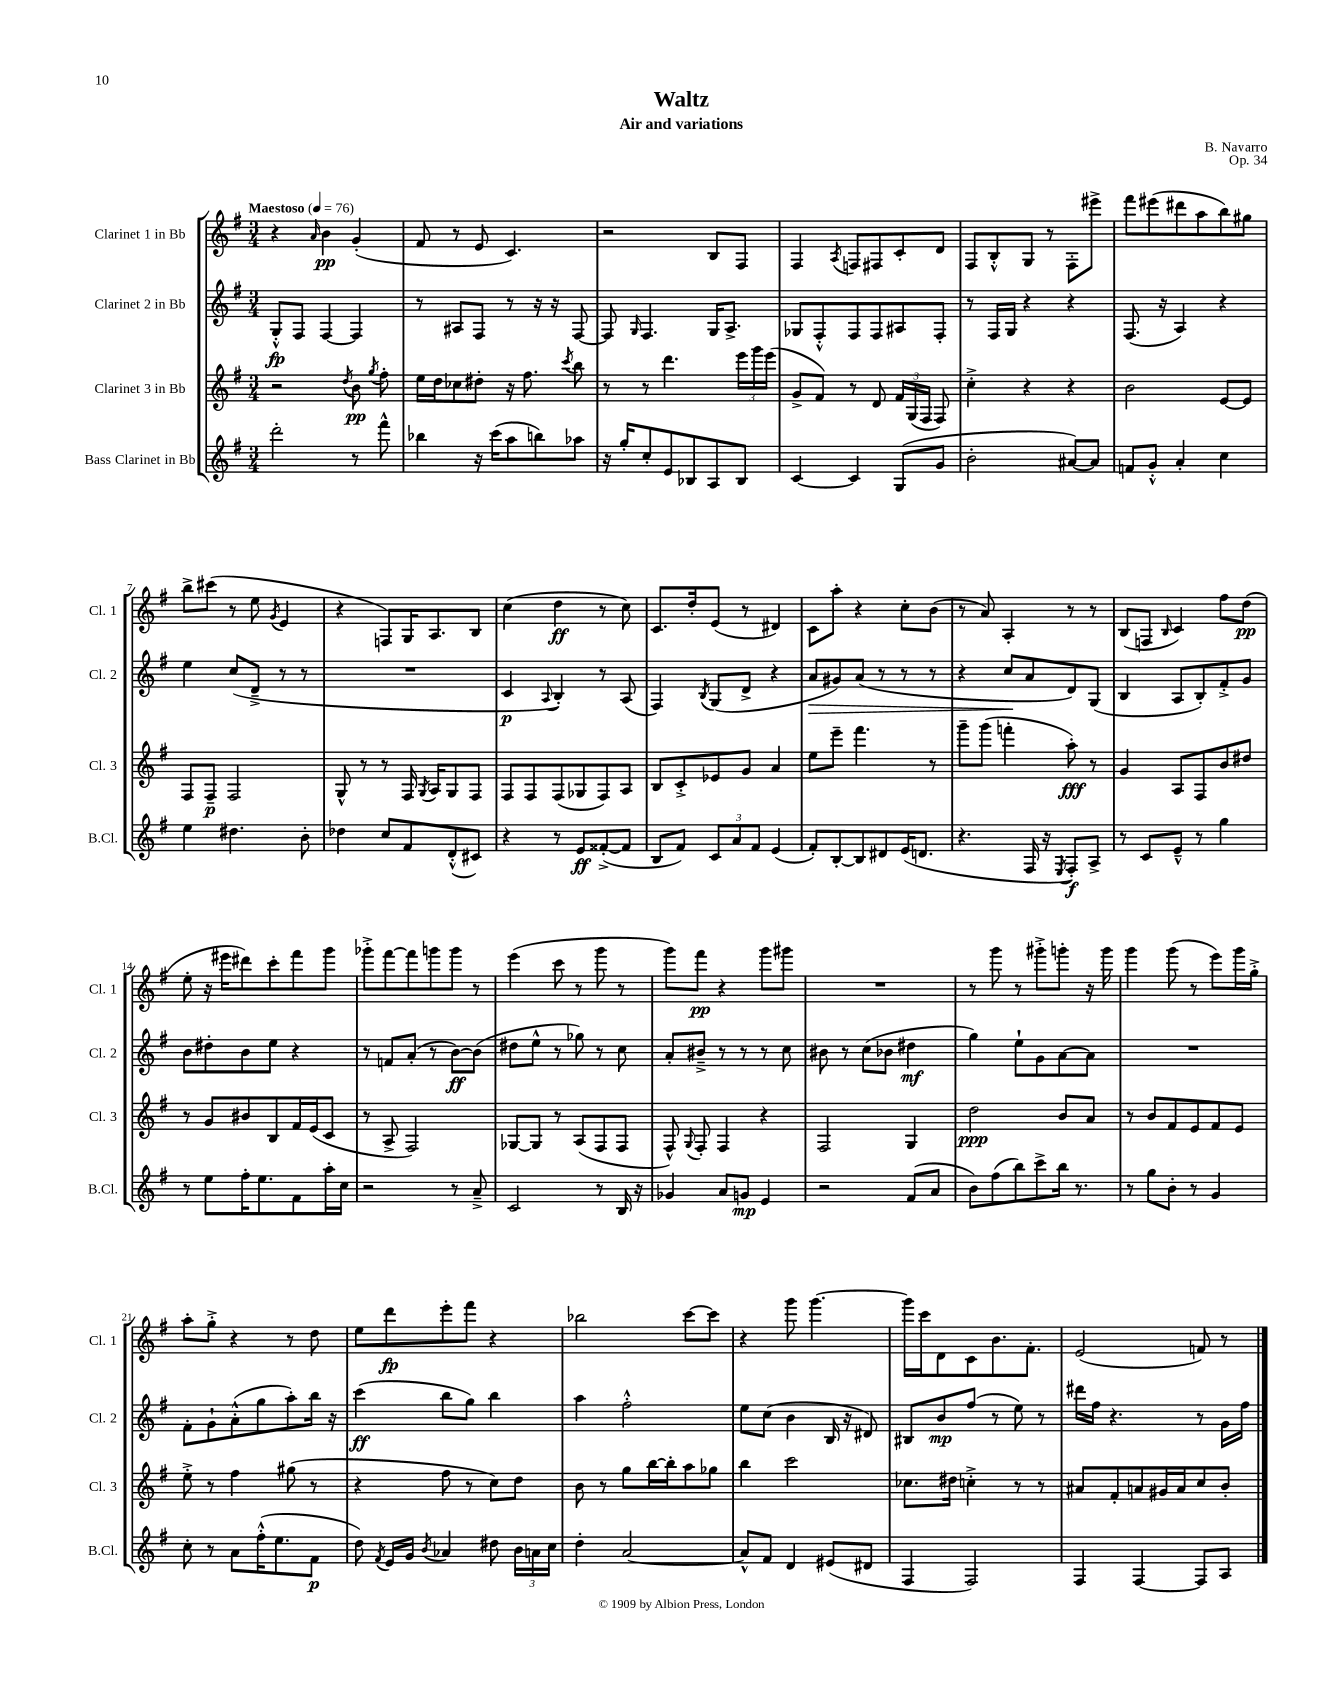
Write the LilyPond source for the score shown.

\header { title = "Waltz" composer = "B. Navarro" subtitle = "Air and variations" opus = "Op. 34" }
<<
\new StaffGroup <<
\new Staff = "s0" \with { instrumentName = "Clarinet 1 in Bb" shortInstrumentName = "Cl. 1" } {
    \clef treble \key g \major \numericTimeSignature \time 3/4 \tempo "Maestoso" 4 = 76
    \autoBeamOff r4 \grace { a'16 } b'4\pp g'4-.( |
    fis'8 r8 e'8 c'4.) |
    r2 b8[ fis8] |
    fis4 \acciaccatura { a8 } f8[ fis8 c'8-. d'8] |
    fis8[ b8-.-^ g8] r8 fis8[-. eis'''8]-> |
    fis'''8[ eis'''8( dis'''8 a''8 b''8) gis''8] |
    b''8[-> cis'''8]( r8 e''8 \acciaccatura { g'8 } e'4 |
    r4 f8[) g16 a8. b8] |
    c''4( d''4\ff r8 c''8) |
    c'8.[ d''16-. e'8]( r8 dis'4) |
    c'8[ a''8]-. r4 c''8[-. b'8]( |
    r8 a'8) a4-. r8 r8 |
    b8[( f8] \grace { b16 } c'4) fis''8[ d''8]\pp( |
    e''8-. r16 eis'''16[ dis'''8) c'''8-. fis'''8 g'''8] |
    ges'''8[-.-> fis'''8~ fis'''8 g'''8 g'''8] r8 |
    e'''4( c'''8 r8 g'''8 r8 |
    g'''8[) fis'''8]\pp r4 g'''8[ gis'''8] |
    R2. |
    r8 g'''8 r8 gis'''8[-.-> g'''8]-. r16 g'''16 |
    g'''4 g'''8( r8 e'''8[) g'''16 g''16]-.-> |
    a''8[-. g''8]-.-> r4 r8 d''8 |
    e''8[ d'''8\fp e'''8-. fis'''8] r4 |
    bes''2 c'''8[~ c'''8] |
    r4 g'''8 g'''4.~ |
    g'''16[ c'''16 d'8 c'8 b'8. fis'8.]-. |
    e'2( f'8) r8 \bar "|." |
}
\new Staff = "s1" \with { instrumentName = "Clarinet 2 in Bb" shortInstrumentName = "Cl. 2" } {
    \clef treble \key g \major \numericTimeSignature \time 3/4
    \autoBeamOff g8[-.-^\fp fis8] fis4~ fis4 |
    r8 ais8[ fis8] r8 r16 r16 fis8~ |
    fis8 \grace { g16 } fis4. g16[ a8.]-> |
    ges8[ fis8-.-^ fis8 fis8 ais8 fis8]-. |
    r8 fis16[ g16] r4 r4 |
    fis8.( r16 a4) r4 |
    e''4 c''8[( d'8]---> r8 r8 |
    R2. |
    c'4\p \appoggiatura { a8 } b4-.) r8 a8( |
    fis4) \acciaccatura { b8 } g8[( d'8]-> r4 |
    a'8[\> gis'8) a'8]( r8 r8 r8 |
    r4 c''8[\! a'8 d'8) g8]( |
    b4 a8[ b8-.) fis'8-.-> g'8] |
    b'8[ dis''8-. b'8 e''8] r4 |
    r8 f'8[ a'8]-.( r8 b'8[~\ff) b'8]( |
    dis''8[ e''8]-^ r8 ges''8) r8 c''8 |
    a'8[-. bis'8]---> r8 r8 r8 c''8 |
    bis'8 r8 c''8[( bes'8] dis''4\mf |
    g''4) e''8[-! g'8 a'8~ a'8] |
    R2. |
    fis'8[-. g'8-! a'8-.-^( g''8 a''8-.) b''16] r16 |
    c'''4\ff( b''8[ g''8]) b''4 |
    a''4 fis''2-.-^ |
    e''8[ c''8]( b'4 b16 r16 dis'8) |
    bis8[ b'8\mp fis''8]( r8 e''8) r8 |
    dis'''16[ fis''16] r4. r8 g'16[ fis''16] \bar "|." |
}
\new Staff = "s2" \with { instrumentName = "Clarinet 3 in Bb" shortInstrumentName = "Cl. 3" } {
    \clef treble \key g \major \numericTimeSignature \time 3/4
    \autoBeamOff r2 \acciaccatura { d''8 } b'8\pp \acciaccatura { g''8 } fis''8-. |
    e''16[ d''16 ces''8 dis''8]-. r16 fis''8. \acciaccatura { c'''8 } b''8 |
    r8 r8 d'''4. \tuplet 3/2 { e'''16[ g'''16 e'''16]( } |
    g'8[-> fis'8]) r8 d'8 \tuplet 3/2 { fis'16[ g16( fis16] } fis8) |
    c''4-.-> r4 r4 |
    b'2 e'8[~ e'8] |
    fis8[ fis8]--\p fis2 |
    g8-^ r8 r8 fis16 \acciaccatura { g8 } a16[ g8 fis8] |
    fis8[ fis8 fis8( ges8 fis8) a8] |
    b8[ c'8-.-> ees'8 g'8] a'4 |
    e''8[ e'''8]-- fis'''4. r8 |
    g'''8[-- g'''8]( f'''4-. a''8-.\fff) r8 |
    g'4 a8[ fis8 b'8 dis''8] |
    r8 g'8[ bis'8 b8 fis'16 e'16( c'8] |
    r8 a8-> fis2) |
    ges8[~ ges8] r8 a8[( fis8 fis8] |
    fis8-^) \appoggiatura { g8 } fis8-. fis4 r4 |
    fis2 g4 |
    d''2\ppp b'8[ a'8] |
    r8 b'8[ fis'8 e'8 fis'8 e'8] |
    e''8-.-> r8 fis''4 gis''8( r8 |
    r4 fis''8 r8 c''8[) d''8] |
    b'8 r8 g''8[ b''16~ b''16-. a''8 ges''8] |
    b''4 c'''2 |
    ces''8.[ dis''16] c''4-.-> r8 r8 |
    ais'8[ fis'8-. a'8 gis'16 a'16 c''8 b'8]-. \bar "|." |
}
\new Staff = "s3" \with { instrumentName = "Bass Clarinet in Bb" shortInstrumentName = "B.Cl." } {
    \clef treble \key g \major \numericTimeSignature \time 3/4
    \autoBeamOff d'''2-. r8 fis'''8-^ |
    bes''4 r16 c'''16[( a''8 b''8) aes''8] |
    r16 g''16[-. c''8-. e'8 bes8 a8 bes8] |
    c'4~ c'4 g8[( g'8] |
    b'2-. ais'8[~) ais'8] |
    f'8[ g'8]-.-^ a'4-. c''4 |
    e''4 dis''4. b'8-. |
    des''4 c''8[ fis'8 d'8-.-^( cis'8]) |
    r4 r8 e'8[\ff fisis'8~-.->( fisis'8] |
    b8[ fis'8]) \tuplet 3/2 { c'8[ a'8 fis'8] } e'4( |
    fis'8[-.) b8~-. b8 dis'8 e'16( d'8.] |
    r4. fis16 r16 \acciaccatura { e8 } fis8[-.\f) a8]-> |
    r8 c'8[ e'8]---^ r8 g''4 |
    r8 e''8[ fis''16-. e''8. fis'8 a''16-. c''16] |
    r2 r8 a'8---> |
    c'2 r8 b16 r16 |
    ges'4 a'8[ g'8]\mp e'4 |
    r2 fis'8[( a'8] |
    b'8[) fis''8( b''8) c'''8-> b''16] r8. |
    r8 g''8[ b'8]-. r8 g'4 |
    c''8-. r8 a'8[ fis''16-.-^( e''8. fis'8]\p |
    d''8) \acciaccatura { fis'8 } e'16[ g'16] \acciaccatura { b'8 } aes'4 dis''8 \tuplet 3/2 { b'16[ a'16 c''16] } |
    d''4-. a'2~ |
    a'8[-^ fis'8] d'4 eis'8[( dis'8] |
    fis4 fis2) |
    fis4 fis4~ fis8[ a8] \bar "|." |
}
>>
>>
